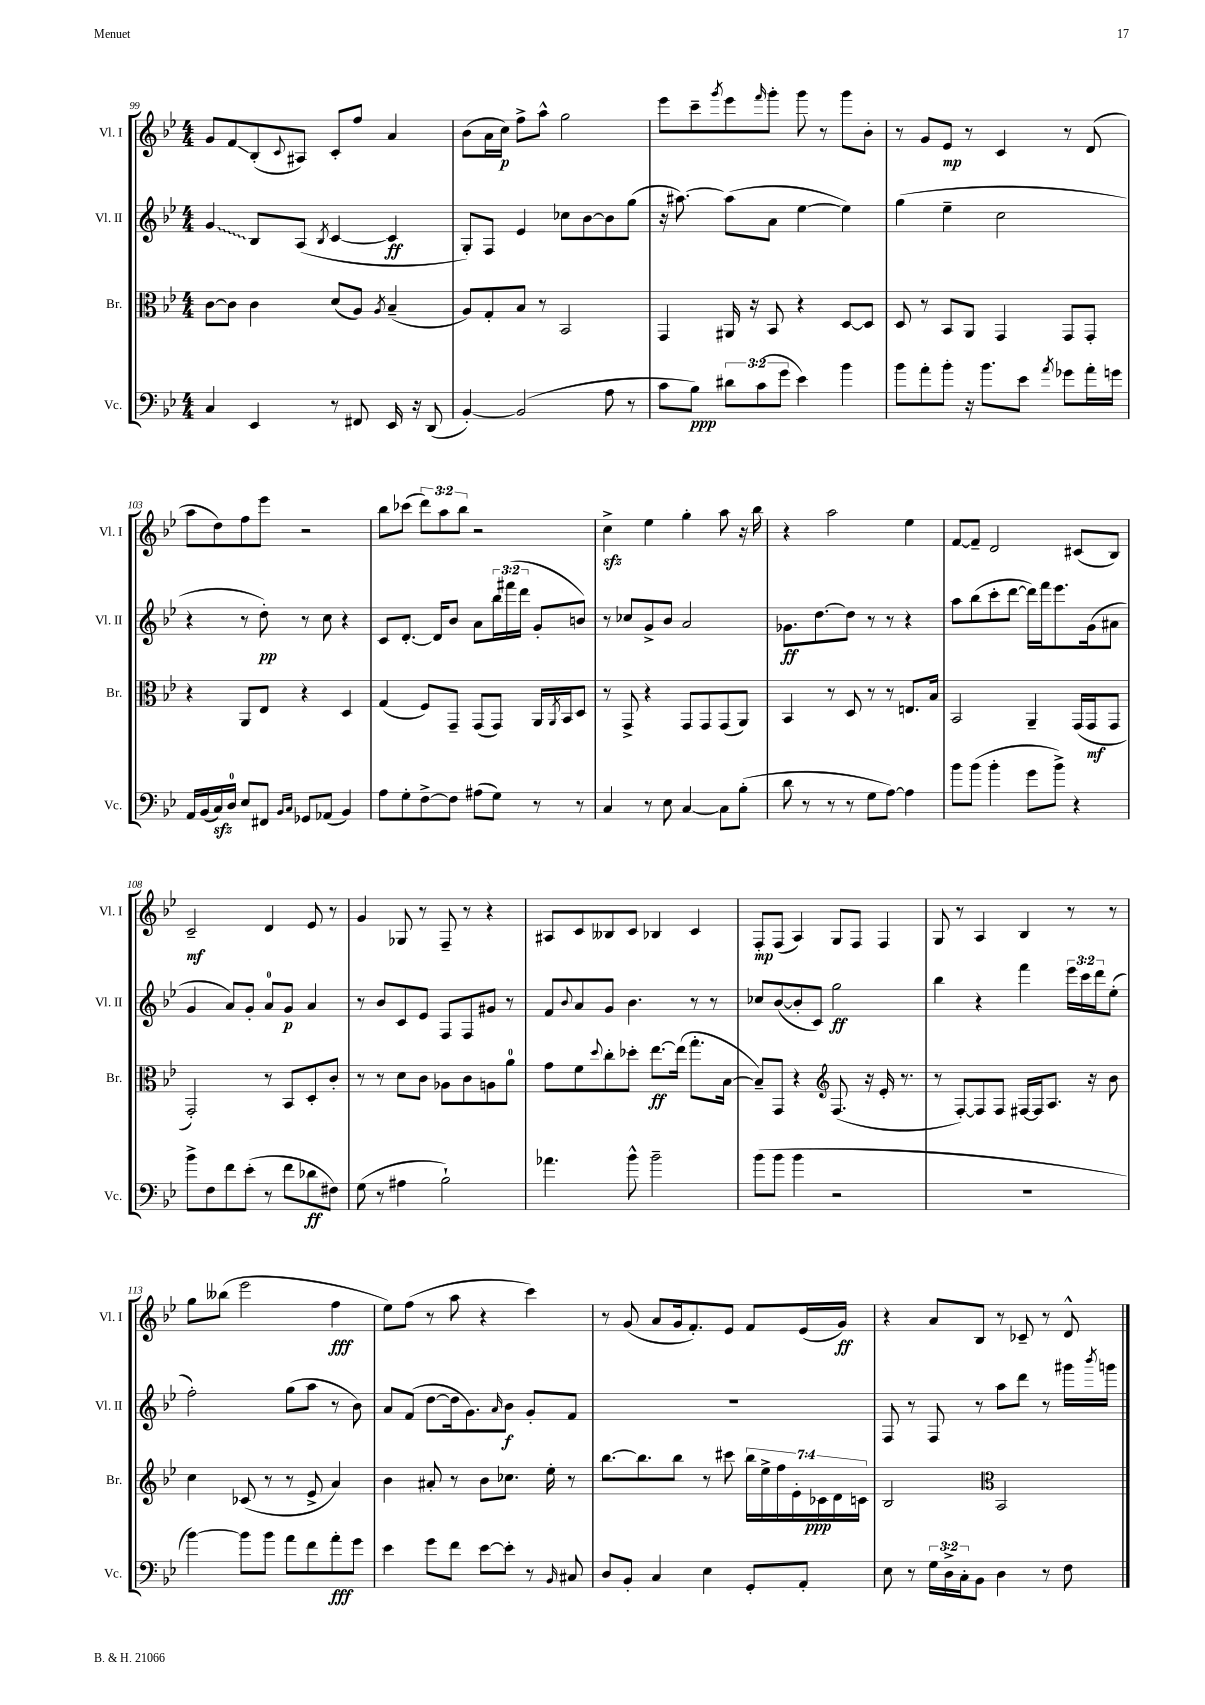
<<
\new StaffGroup <<
\new Staff = "s0" \with { instrumentName = "Vl. I" shortInstrumentName = "Vl. I" } {
    \clef treble \key bes \major \numericTimeSignature \time 4/4 \override Staff.TupletNumber.text = #tuplet-number::calc-fraction-text
    g'8 f'8\glissando bes8-.( \appoggiatura { c'8 } ais8) c'8-. f''8 a'4 |
    bes'8( a'16 c''16\p) f''8-> a''8-^ g''2 |
    ees'''8 c'''8-- \acciaccatura { g'''8 } ees'''8 \grace { f'''16 } g'''8-. g'''8 r8 g'''8 bes'8-. |
    r8 g'8 ees'8\mp r8 c'4 r8 d'8( |
    a''8 d''8) f''8 ees'''8 r2 |
    bes''8 ces'''8( \tuplet 3/2 { d'''8) a''8 bes''8 } r2 |
    c''4->\sfz ees''4 g''4-. a''8 r16 bes''16 |
    r4 a''2 ees''4 |
    f'8~ f'8-- d'2 cis'8( bes8) |
    c'2--\mf d'4 ees'8 r8 |
    g'4 ges8 r8 f8-- r8 r4 |
    ais8 c'8 beses8 c'8 bes4 c'4 |
    f8-.\mp f8( a4) g8 f8 f4 |
    g8 r8 a4 bes4 r8 r8 |
    g''8 beses''8( ees'''2 f''4\fff |
    ees''8) f''8( r8 a''8 r4 c'''4) |
    r8 g'8( a'8 g'16 f'8.-.) ees'8 f'8 ees'16( g'16\ff) |
    r4 a'8 bes8 r8 ces'8-- r8 d'8-^ \bar "|." |
}
\new Staff = "s1" \with { instrumentName = "Vl. II" shortInstrumentName = "Vl. II" } {
    \clef treble \key bes \major \numericTimeSignature \time 4/4 \override Staff.TupletNumber.text = #tuplet-number::calc-fraction-text
    \once \override Glissando.style = #'zigzag g'4\glissando bes8 a8( \acciaccatura { bes8 } c'4~ c'4\ff |
    g8-.) f8 ees'4 ces''8 bes'8~ bes'8 g''8( |
    r16 ais''8.~) ais''8( a'8 ees''4~ ees''4) |
    g''4( ees''4-- c''2 |
    r4 r8 d''8-.\pp) r8 c''8 r4 |
    c'8 d'8.~-. d'16 bes'8 a'8 \tuplet 3/2 { bes''16 fis'''16( d'''16 } g'8-. b'8) |
    r8 ces''8 g'8-> bes'8 a'2 |
    ges'8.\ff d''8.~ d''8 r8 r8 r4 |
    a''8 bes''8( c'''8-. d'''8~ d'''16) f'''16 ees'''8. g'16( ais'8 |
    g'4 a'8) g'8-. a'8-0 g'8\p a'4 |
    r8 bes'8 c'8 ees'8 f8 f8 gis'8 r8 |
    f'8 \appoggiatura { bes'8 } a'8 g'8 bes'4. r8 r8 |
    ces''8 bes'8~( bes'8-. c'8) g''2\ff |
    bes''4 r4 f'''4 \tuplet 3/2 { ees'''16 c'''16 d'''16 } ees''8-.( |
    f''2-.) g''8( a''8 r8 bes'8) |
    a'8 f'8( d''8~ d''16 g'8.) \grace { a'16 } bes'8\f g'8-. f'8 |
    R1 |
    f8 r8 f8 r8 a''8 d'''8 r8 gis'''16 \acciaccatura { bes'''8 } g'''16 \bar "|." |
}
\new Staff = "s2" \with { instrumentName = "Br." shortInstrumentName = "Br." } {
    \clef alto \key bes \major \numericTimeSignature \time 4/4 \override Staff.TupletNumber.text = #tuplet-number::calc-fraction-text
    c'8~ c'8 c'4 d'8( a8) \acciaccatura { a8 } bes4--( |
    a8) g8-. bes8 r8 bes,2 |
    g,4 ais,16 r16 bes,8 r4 d8~ d8 |
    d8 r8 bes,8 a,8 g,4 g,8 g,8-. |
    r4 a,8 ees8 r4 d4 |
    g4( f8) g,8-- g,8( g,8) a,16 \acciaccatura { a,8 } bes,16 d8 |
    r8 g,8-> r4 g,8 g,8 g,8( a,8) |
    bes,4 r8 d8 r8 r8 e8. bes16 |
    bes,2 a,4-- g,16( g,16\mf g,8 |
    g,2-.) r8 bes,8 d8-. c'8-. |
    r8 r8 d'8 c'8 aes8 c'8 a8 a'8-0 |
    g'8 f'8 \appoggiatura { d''8 } c''8-. des''8-. ees''8.~\ff ees''16( g''8.-. bes16~ |
    bes8--) g,8 r4 \clef treble f8.( r16 ees'16-. r8. |
    r8 f8~-.) f8 f8 fis16~ fis16 a8. r16 bes'8 |
    c''4 ces'8( r8 r8 ees'8-> a'4) |
    bes'4 ais'8-. r8 bes'8 ces''8. ees''16-. r8 |
    bes''8.~ bes''8. bes''8 r8 cis'''8 \tuplet 7/4 { bes''16 ees''16-> f''16 ees'16-. ces'16\ppp d'16 c'16 } |
    bes2 \clef alto bes,2 \bar "|." |
}
\new Staff = "s3" \with { instrumentName = "Vc." shortInstrumentName = "Vc." } {
    \clef bass \key bes \major \numericTimeSignature \time 4/4 \override Staff.TupletNumber.text = #tuplet-number::calc-fraction-text
    c4 ees,4 r8 fis,8 ees,16 r16 d,8( |
    bes,4~-.) bes,2( a8 r8 |
    c'8 bes8\ppp) \tuplet 3/2 { dis'8 c'8( g'8 } ees'4) bes'4 |
    bes'8 a'8-. bes'8-. r16 bes'8. ees'8 \acciaccatura { a'8 } ges'8 a'16-. g'16 |
    a,16 bes,16( c16\sfz) d16-0 ees8 fis,8 \grace { bes,16 c16 } ges,8 aes,8( bes,4) |
    a8 g8-. f8~-> f8 ais8( g8) r8 r8 |
    c4 r8 ees8 c4~ c8 bes8-.( |
    d'8 r8 r8 r8 g8 a8~) a4 |
    bes'8 bes'8( bes'4-. g'8 bes'8->) r4 |
    bes'8-> f8 f'8 ees'8-.( r8 f'8 des'8\ff fis8) |
    g8( r8 ais4 bes2-!) |
    aes'4. bes'8-^ bes'2-- |
    bes'8( bes'8 bes'4 r2 |
    R1 |
    bes'4~) bes'8 bes'8 a'8 f'8 a'8-.\fff g'8 |
    ees'4 g'8 f'8 ees'8~ ees'8-. r8 \grace { bes,16 } cis8 |
    d8 bes,8-. c4 ees4 g,8-. a,8-. |
    ees8 r8 \tuplet 3/2 { g16 d16-> c16-. } bes,8 d4 r8 f8 \bar "|." |
}
>>
>>
\layout { \context { \Score currentBarNumber = #99 } }
